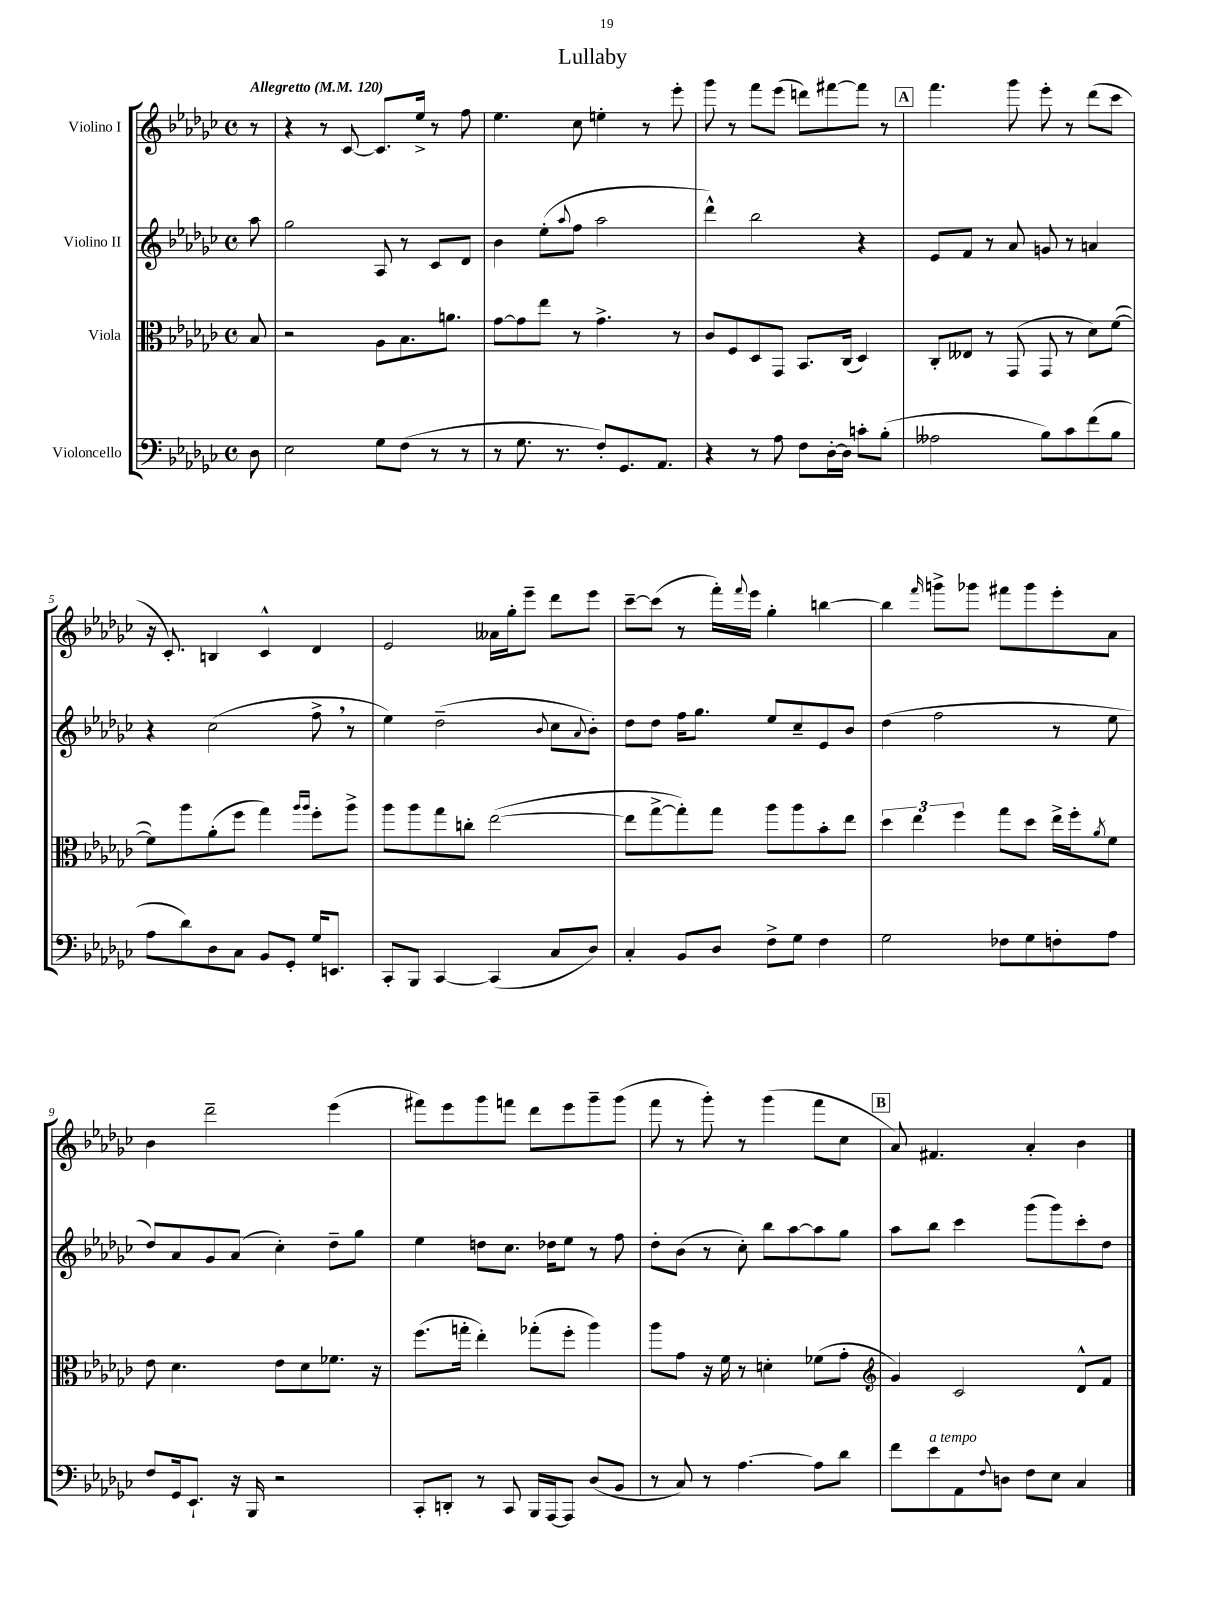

**kern	**kern	**kern	**kern
*staff4	*staff3	*staff2	*staff1
*clefF4	*clefC3	*clefG2	*clefG2
*k[b-e-a-d-g-c-]	*k[b-e-a-d-g-c-]	*k[b-e-a-d-g-c-]	*k[b-e-a-d-g-c-]
*M4/4	*M4/4	*M4/4	*M4/4
*met(c)	*met(c)	*met(c)	*met(c)
*MM120	*MM120	*MM120	*MM120
8D-	8B-	8aa-	8r
=	=	=	=
2E-	2r	2gg-	4r
.	.	.	8r
.	.	.	[8c-
8G-	8A-	8A-	8.c-]
(8F	8.B-	8r	.
.	.	.	16ee-^
8r	.	8c-	8r
.	8.a	.	.
8r	.	8d-	8ff
=	=	=	=
8r	[8g-	4b-	4.ee-
8.G-	8g-]	.	.
.	8ee-	(8ee-'	.
8.r	.	.	.
.	.	8qqaa-	.
.	8r	8ff	8cc-
8F')	4.g-^	2aa-	4ee'
8.GG-	.	.	.
.	.	.	8r
8.AA-	.	.	.
.	8r	.	8eee-'
=	=	=	=
4r	8c-	4ddd-^^)	8ggg-
.	8F	.	8r
8r	8D-	2bb-	8fff
8A-	8GG-	.	(8eee-
8F	8.BB-	.	8ddd)
[16D-'	.	.	[8fff#
16D-]	(16C-	.	.
8c'	4D-)	4r	8fff#]
(8B-'	.	.	8r
=	=	=	=
2A--	8C-'	8e-	4.fff
.	8E--	8f	.
.	8r	8r	.
.	(8GG-	8a-	8ggg-
8B-)	8GG-	8g	8eee-'
8c-	8r	8r	8r
(8f	8d-)	4a	(8ddd-
8B-	([8f	.	8ccc-
=	=	=	=
8A-	8f])	4r	16r
.	.	.	8.c-')
8d-)	8aa-	.	.
8D-	(8a-'	(2cc-	4B
8C-	8ff	.	.
8BB-	4gg-)	.	4c-^^
8GG-'	.	.	.
.	16qqaa-	.	.
.	16qqaa-	.	.
16G-	8ff'	8ff^	4d-
8.EE	.	.	.
.	8aa-^	8r	.
=	=	=	=
8CC-'	8aa-	4ee-)	2e-
8BBB-	8aa-	.	.
[4CC-	8gg-	(2dd-~	.
.	8cc'	.	.
(4CC-]	([2ee-	.	16a--
.	.	.	16gg-'
.	.	.	8eee-~
.	.	8qqb-	.
8C-	.	8cc-	8ddd-
.	.	8qqa-	.
8D-)	.	8b-')	8eee-
=	=	=	=
4C-'	8ee-]	8dd-	[8ccc-~
.	[8gg-^	8dd-	(8ccc-]
8BB-	8gg-'])	16ff	8r
.	.	8.gg-	.
8D-	8gg-	.	16fff')
.	.	.	8qqfff
.	.	.	16eee-
8F^	8aa-	8ee-	4gg-'
8G-	8aa-	8cc-~	.
4F	8b-'	8e-	[4bb
.	8ee-	8b-	.
=	=	=	=
2G-	6dd-	(4dd-	4bb]
.	6ee-	.	.
.	.	.	16qqfff
.	.	2ff	8ggg^
.	6ff	.	.
.	.	.	8ggg-
8F-	8gg-	.	8fff#
8G-	8dd-	.	8ggg-
8F'	16ee-^	8r	8eee-'
.	16ff'	.	.
.	8qa-	.	.
8A-	8f	8ee-	8a-
=	=	=	=
8F	8e-	8dd-)	4b-
16GG-	4.d-	8a-	.
8.EE-`	.	.	.
.	.	8g-	2ddd-~
16r	.	(8a-	.
16BBB-	.	.	.
2r	8e-	4cc-')	.
.	8d-	.	.
.	8.f-	8dd-~	(4eee-
.	.	8gg-	.
.	16r	.	.
=	=	=	=
8CC-'	(8.ff	4ee-	8fff#)
8DD'	.	.	8eee-
.	16gg'	.	.
8r	4ee-')	8dd	8ggg-
8CC-	.	8.cc-	8fff
16BBB-	(8gg-'	.	8ddd-
[16AAA-	.	16dd-	.
8AAA-]	8ff'	8ee-	8eee-
(8D-	4aa-)	8r	8ggg-~
8BB-	.	8ff	(8ggg-
=	=	=	=
8r	8aa-	8dd-'	8fff
8C-)	8g-	(8b-	8r
8r	16r	8r	8ggg-')
.	16f	.	.
[4.A-	8r	8cc-')	8r
.	4d'	8bb-	(4ggg-
.	.	[8aa-	.
8A-]	(8f-	8aa-]	8fff
8d-	8g-'	8gg-	8cc-
=	=	=	=
*	*clefG2	*	*
8f	4g-)	8aa-	8a-)
8e-	.	8bb-	4.f#
8AA-	2c-	4ccc-	.
8qqF	.	.	.
8D	.	.	.
8F	.	(8ggg-	4a-'
8E-	.	8ggg-)	.
4C-	8d-^^	8ccc-'	4b-
.	8f	8dd-	.
==	==	==	==
*-	*-	*-	*-
